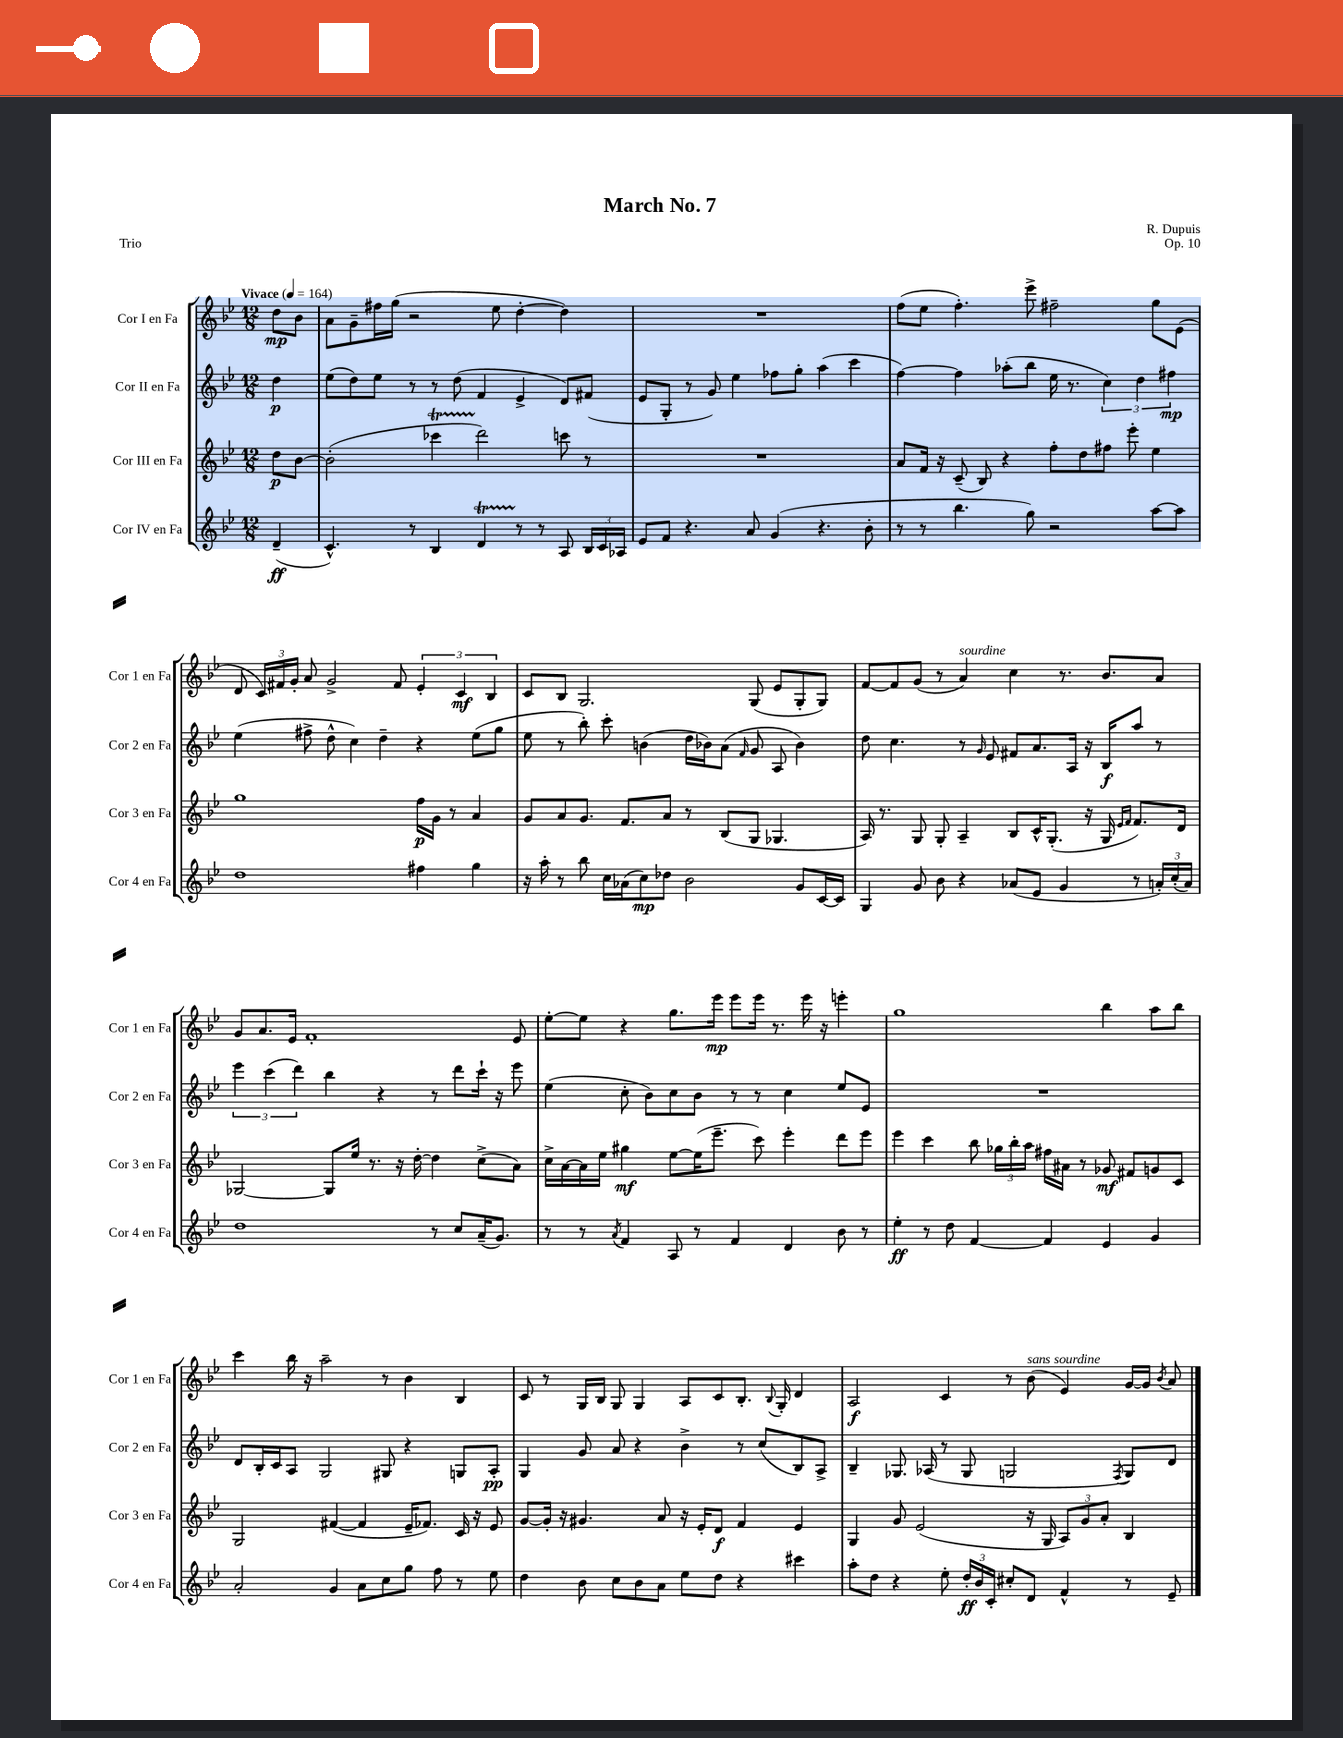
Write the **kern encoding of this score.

**kern	**kern	**kern	**kern
*staff4	*staff3	*staff2	*staff1
*clefG2	*clefG2	*clefG2	*clefG2
*k[b-e-]	*k[b-e-]	*k[b-e-]	*k[b-e-]
*M12/8	*M12/8	*M12/8	*M12/8
*MM164	*MM164	*MM164	*MM164
(4d~	8dd	4dd	8dd
.	[8b-	.	8b-
=	=	=	=
4.c^^)	(2b-']	(8ee-	8a
.	.	8dd)	8g~
.	.	8ee-	16ff#
.	.	.	(16gg
8r	.	8r	2r
4B-	4ccc-	8r	.
.	.	(8dd	.
4d	2ddd)	4f	.
.	.	.	8ee-
8r	.	4e-^	[4dd'
8r	.	.	.
8A	8ccc	8d)	4dd])
24B-	8r	(8f#	.
24c	.	.	.
24A-	.	.	.
=	=	=	=
8e-	1.r	8e-	1.r
8f	.	8G'	.
4.r	.	8r	.
.	.	8g)	.
.	.	4ee-	.
8a	.	.	.
(4g	.	8ff-	.
.	.	8gg'	.
4.r	.	(4aa	.
.	.	4ccc	.
8b-'	.	.	.
=	=	=	=
8r	8a	[4ff)	(8ff
8r	16f	.	8ee-
.	16r	.	.
4.bb-	(8c~	4ff]	4.ff')
.	8B-)	.	.
.	4r	(8aa-'	.
8gg)	.	8bb-	8eee-^
2r	8ff'	16ee-	2ff#~
.	.	8.r	.
.	8dd	.	.
.	8ff#	6cc)	.
.	8eee-'	.	.
.	.	6dd	.
[8aa	4ee-	.	8gg
.	.	6ff#	.
8aa]	.	.	(8e-
=	=	=	=
1dd	1gg	(4ee-	8d
.	.	.	24c)
.	.	.	24f#
.	.	.	24g'
.	.	8ff#^	8a
.	.	8dd^^	2g^
.	.	4cc)	.
.	.	4dd~	.
.	.	.	8f#
4ff#	16ff	4r	6e-'
.	16g	.	.
.	8r	.	.
.	.	.	6c
4gg	4a	(8ee-	.
.	.	.	6B-
.	.	8gg	.
=	=	=	=
16r	8g	8ee-	8c
16aa'	.	.	.
8r	8a	8r	8B-
8bb-	8.g	8bb-')	2.G
16cc	.	8ccc'	.
(16a-	8.f	.	.
8cc)	.	(4b	.
8dd-	8a	.	.
2b-	8r	16dd	.
.	.	16b-)	.
.	(8B-	(8a	.
.	.	16qqf	.
.	8G	8g	(8G
.	4.G-	8A	8e-
8g	.	4b-)	8G'
[16c	.	.	8G)
16c]	.	.	.
=	=	=	=
4G	16A)	8dd	[8f
.	8.r	.	.
.	.	4.cc	8f]
8g	8G	.	(8g
8b-	8G'	.	8r
4r	4A~	8r	4a)
.	.	16qqg	.
.	.	8e-	.
(8a-	8B-	8f#	4cc
8e-	16c^^	8.a	.
.	(8.G'	.	.
4g	.	.	8.r
.	.	16A	.
.	16r	16r	.
.	16G	16B-	8.b-
.	16qqe-	.	.
.	16qqf	.	.
8r	8.f)	8aa	.
24a')	.	8r	8a
(24cc'	.	.	.
.	16d	.	.
24a)	.	.	.
=	=	=	=
1dd	[2G-	6eee-	8g
.	.	.	8.a
.	.	(6ccc	.
.	.	.	16e-
.	.	6ddd)	.
.	.	.	1f'
.	8G-]	4bb-	.
.	16ee-	.	.
.	8.r	.	.
.	.	4r	.
.	16r	.	.
.	[16dd'	.	.
8r	4dd]	8r	.
8cc	.	8ddd	.
(16a~	(8cc^	16ccc`	.
8.g)	.	16r	.
.	8a)	8eee-	8e-
=	=	=	=
8r	16cc^	(4ee-	[8ee-'
.	[16a	.	.
8r	16a]	.	8ee-]
.	16ee-	.	.
8qa	.	.	.
4f	4gg#	8cc'	4r
.	.	8b-)	.
8A	[8ee-	8cc	8.gg
8r	(16ee-]	8b-	.
.	8.eee-~	.	16eee-
4f	.	8r	8eee-
.	8ccc)	8r	16eee-
.	.	.	8.r
4d	4eee-'	4cc	.
.	.	.	16eee-
.	.	.	16r
8b-	8ddd	8ee-	4eee'
8r	8eee-	8e-	.
=	=	=	=
4ee-'	4eee-	1.r	1gg
8r	4ccc	.	.
8dd	.	.	.
[4f	8bb-	.	.
.	24gg-	.	.
.	24bb-'	.	.
.	24aa	.	.
4f]	16ff#	.	.
.	16a#	.	.
.	8r	.	.
4e-	8g-	.	4bb-
.	8f#	.	.
4g	8g	.	8aa
.	8c	.	8bb-
=	=	=	=
2a'	2G	8d	4ccc
.	.	16B-'	.
.	.	16c	.
.	.	8A	16bb-
.	.	.	16r
.	.	2G	2aa~
4g	([4f#	.	.
8a	4f#]	.	.
8cc	.	8G#	8r
8gg	16e-~	4r	4b-
.	8.f-)	.	.
8ff	.	.	.
8r	16c	8G	4B-
.	16r	.	.
8ee-	8e-	8A'	.
=	=	=	=
4dd	[8g	4G	8c
.	16g']	.	8r
.	16r	.	.
8b-	4.g#	8g	16G
.	.	.	16B-
8cc	.	8a	8G
8b-	.	4r	4G
8a	8a	.	.
8ee-	16r	4b-^	8A
.	16e-'	.	.
8dd	8d	.	8c
4r	4f	8r	8.B-'
.	.	(8cc	.
.	.	.	8qqB-
.	.	.	16G'
4ccc#	4e-	8B-)	4d
.	.	8A^	.
=	=	=	=
8aa'	4G	4B-~	2A
8dd	.	.	.
4r	8g	8.G-	.
.	(2e-	.	.
.	.	(16A-	.
8ee-'	.	8r	4c
24dd'	.	8G-	.
24b-	.	.	.
24c'	.	.	.
8cc#'	.	2G	8r
8d	16r	.	(8b-
.	16G	.	.
4f^^	12A)	.	4e-)
.	12g	.	.
.	12a'	.	.
.	.	8qF	.
8r	4B-	8G)	[16g
.	.	.	16g]
.	.	.	8qb-
8e-~	.	8d	8a
==	==	==	==
*-	*-	*-	*-
